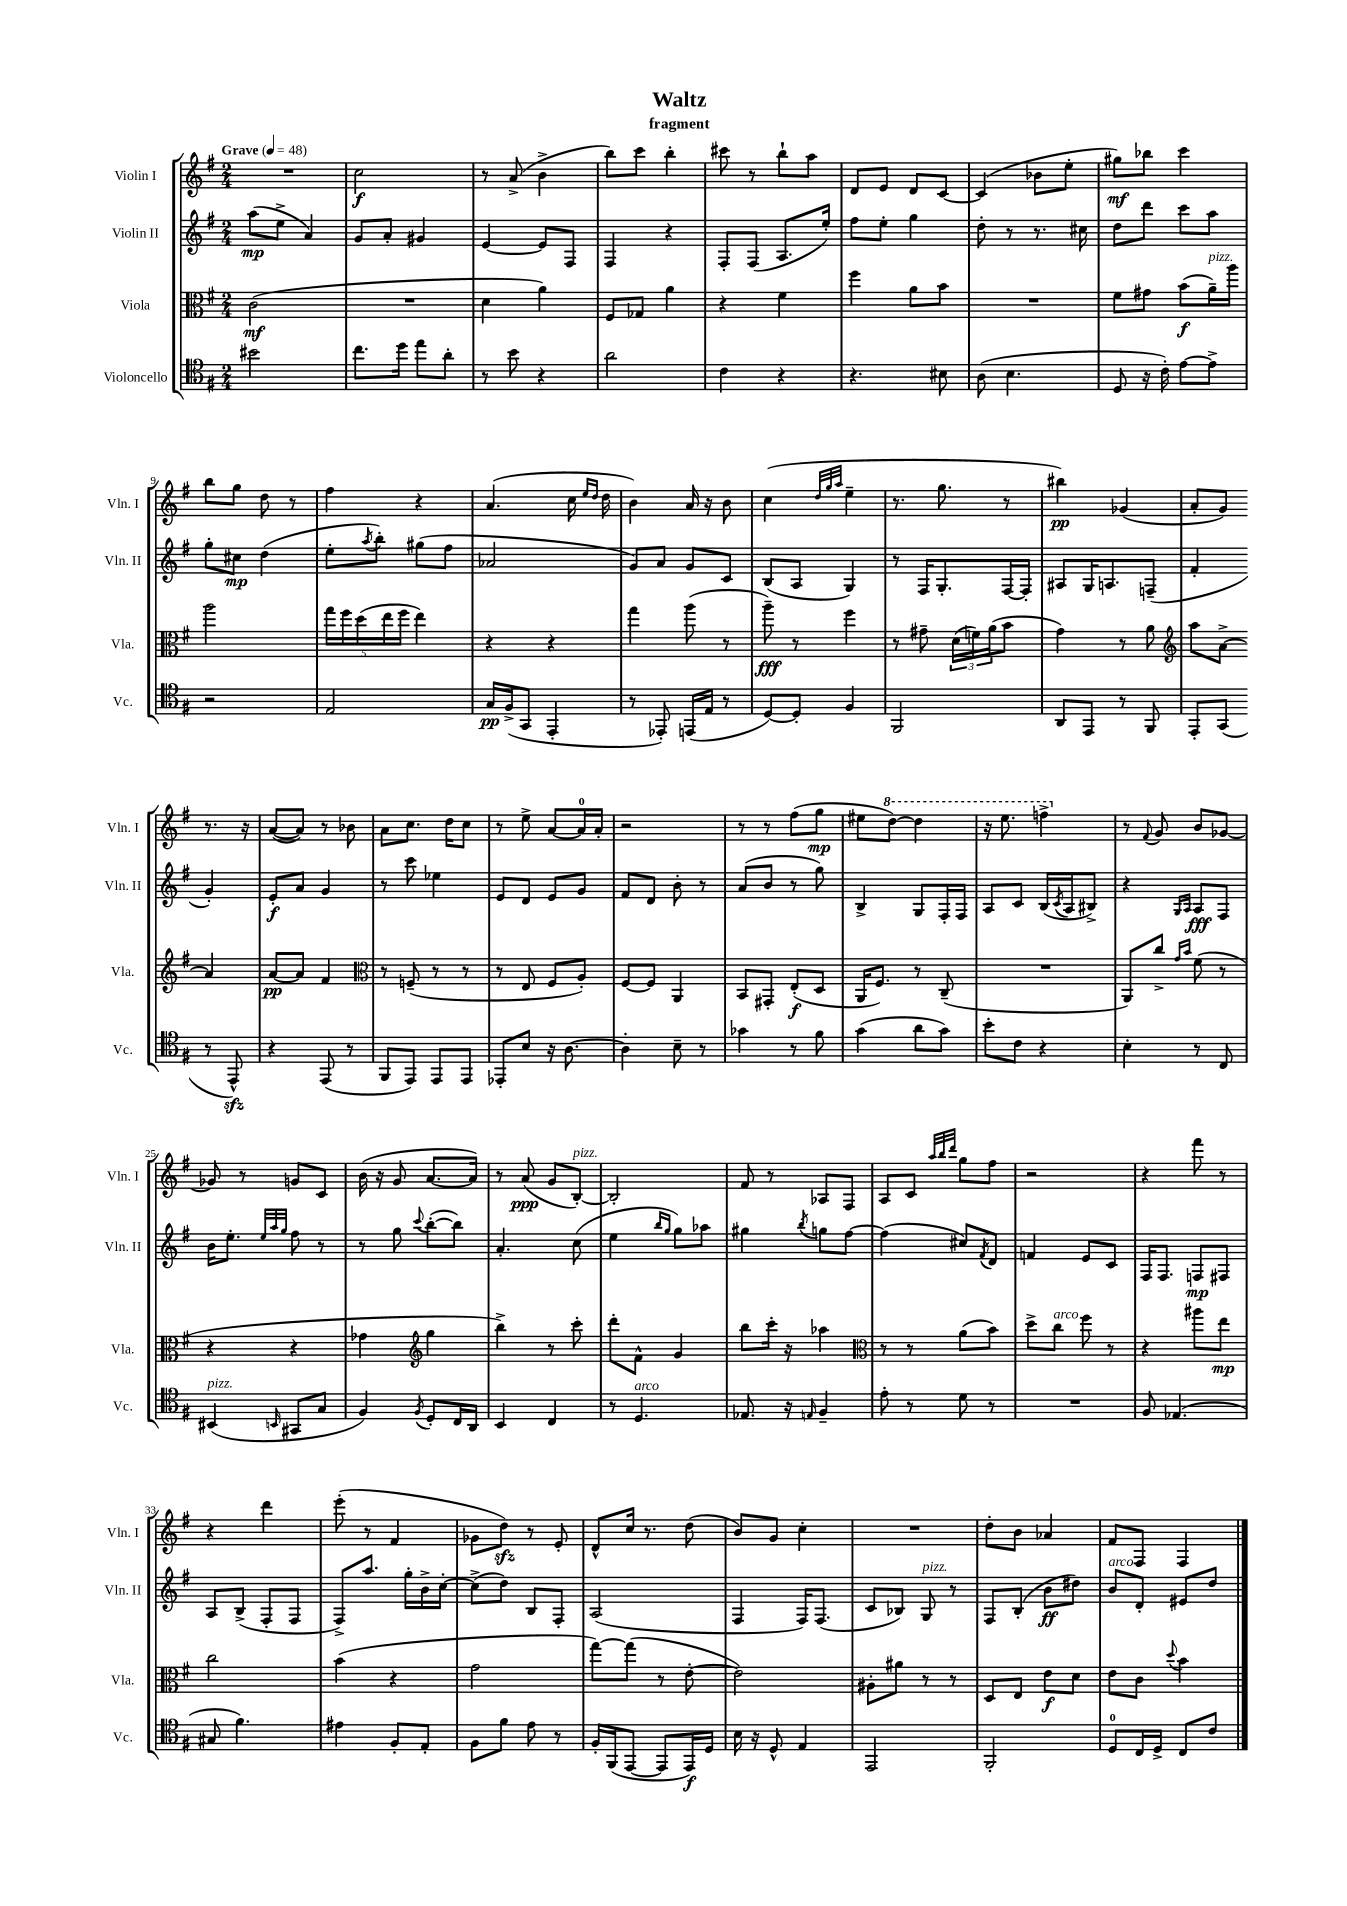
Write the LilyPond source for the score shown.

\header { title = "Waltz" subtitle = "fragment" }
<<
\new StaffGroup <<
\new Staff = "s0" \with { instrumentName = "Violin I" shortInstrumentName = "Vln. I" } {
    \clef treble \key g \major \numericTimeSignature \time 2/4 \tempo "Grave" 4 = 48
    R2 |
    c''2\f |
    r8 a'8->( b'4-> |
    b''8) c'''8 b''4-. |
    cis'''8 r8 b''8-! a''8 |
    d'8 e'8 d'8 c'8~ |
    c'4( bes'8 e''8-. |
    gis''8\mf) bes''8 c'''4 |
    b''8 g''8 d''8 r8 |
    fis''4 r4 |
    a'4.( c''16 \grace { e''16 d''16 } d''16 |
    b'4) a'16 r16 b'8 |
    c''4( \grace { d''32 g''32 a''32 } e''4-- |
    r8. g''8. r8 |
    bis''4\pp) ges'4( |
    a'8-. g'8) r8. r16 |
    a'8~( a'8) r8 bes'8 |
    a'8 c''8. d''16 c''8 |
    r8 e''8-> a'8~ a'16-0 a'16-. |
    r2 |
    r8 r8 fis''8( g''8\mp |
    eis''8 \ottava #1 d'''8~) d'''4 |
    r16 e'''8. f'''4-> \ottava #0 |
    r8 \appoggiatura { fis'8 } g'8 b'8 ges'8~ |
    ges'8 r8 g'8 c'8 |
    b'16( r16 g'8 a'8.~ a'16) |
    r8 a'8\ppp( g'8 b8~-.^\markup { \italic "pizz." }) |
    b2-. |
    fis'8 r8 aes8 fis8 |
    a8 c'8 \grace { a''32 b''32 d'''32 } g''8 fis''8 |
    r2 |
    r4 fis'''8 r8 |
    r4 d'''4 |
    e'''8-.( r8 fis'4 |
    ges'8 d''8\sfz) r8 e'8-. |
    d'8-^ c''16 r8. d''8( |
    b'8) g'8 c''4-. |
    R2 |
    d''8-. b'8 aes'4 |
    fis'8 fis8 fis4 \bar "|." |
}
\new Staff = "s1" \with { instrumentName = "Violin II" shortInstrumentName = "Vln. II" } {
    \clef treble \key g \major \numericTimeSignature \time 2/4
    a''8\mp( e''8-> a'4) |
    g'8 a'8-. gis'4 |
    e'4~ e'8 fis8 |
    fis4 r4 |
    fis8-. fis8( a8. e''16-.) |
    fis''8 e''8-. g''4 |
    d''8-. r8 r8. cis''16 |
    d''8 d'''8 c'''8 a''8 |
    g''8-. cis''8\mp d''4( |
    e''8-. \acciaccatura { a''8 } b''8-.) gis''8( fis''8 |
    aes'2 |
    g'8) a'8 g'8 c'8 |
    b8( a8 g4) |
    r8 fis16 g8.-. fis16~ fis16-. |
    ais8 g16 a8. f8--( |
    fis'4-. g'4-.) |
    e'8-.\f a'8 g'4 |
    r8 c'''8 ees''4 |
    e'8 d'8 e'8 g'8 |
    fis'8 d'8 b'8-. r8 |
    a'8( b'8 r8 g''8) |
    b4-> g8 fis16-. fis16 |
    a8 c'8 b16( \acciaccatura { c'8 } a16 bis8->) |
    r4 \grace { g16 a16 } a8\fff fis8 |
    b'16 e''8.-. \grace { e''32 a''32 g''32 } fis''8 r8 |
    r8 g''8 \appoggiatura { c'''8 } b''8~-.( b''8) |
    a'4.-. c''8( |
    e''4 \grace { b''16 g''16 } g''8) aes''8 |
    gis''4 \acciaccatura { b''8 } g''8 fis''8~ |
    fis''4( cis''8) \acciaccatura { fis'8 } d'8 |
    f'4 e'8 c'8 |
    fis16 fis8. f8\mp fis8 |
    a8 b8->( fis8-. fis8 |
    fis8->) a''8. g''16-. b'16-> c''16~-. |
    c''8->( d''8) b8 fis8-. |
    a2( |
    fis4 fis16) fis8.( |
    c'8 bes8) g8^\markup { \italic "pizz." } r8 |
    fis8 b8-.( b'8\ff dis''8) |
    b'8^\markup { \italic "arco" } d'8-. eis'8 d''8 \bar "|." |
}
\new Staff = "s2" \with { instrumentName = "Viola" shortInstrumentName = "Vla." } {
    \clef alto \key g \major \numericTimeSignature \time 2/4
    c'2\mf( |
    R2 |
    d'4 a'4) |
    fis8 ges8 a'4 |
    r4 fis'4 |
    fis''4 a'8 b'8 |
    R2 |
    fis'8 gis'8 b'8\f( a'16--^\markup { \italic "pizz." }) a''16 |
    a''2 |
    \tuplet 5/4 { g''16 fis''16 d''16( e''16 fis''16 } e''4) |
    r4 r4 |
    g''4 a''8( r8 |
    a''8--\fff) r8 fis''4 |
    r8 gis'8-- \tuplet 3/2 { d'16( f'16) a'16( } b'8 |
    g'4) r8 a'8 |
    \clef treble a''8 a'8~-> a'4 |
    a'8~\pp a'8 fis'4 |
    \clef alto r8 f8--( r8 r8 |
    r8 e8 fis8 a8-.) |
    fis8~ fis8 a,4 |
    b,8 gis,8-. e8-.\f( d8 |
    a,16 fis8.) r8 c8--( |
    R2 |
    a,8) c''8-> \grace { g'16 b'16 } fis'8( r8 |
    r4 r4 |
    ges'4 \clef treble g''4 |
    b''4->) r8 c'''8-. |
    d'''8-. fis'8-^ g'4 |
    b''8 c'''16-. r16 aes''4 |
    \clef alto r8 r8 a'8( b'8) |
    d''8-> c''8^\markup { \italic "arco" } fis''8 r8 |
    r4 ais''8 e''8\mp |
    c''2 |
    b'4( r4 |
    g'2 |
    g''8~) g''8( r8 e'8~-. |
    e'2) |
    ais8-. ais'8 r8 r8 |
    d8 e8 e'8\f d'8 |
    e'8 c'8 \appoggiatura { d''8 } b'4 \bar "|." |
}
\new Staff = "s3" \with { instrumentName = "Violoncello" shortInstrumentName = "Vc." } {
    \clef tenor \key g \major \numericTimeSignature \time 2/4
    bis'2 |
    c''8. d''16 e''8 a'8-. |
    r8 b'8 r4 |
    a'2 |
    c'4 r4 |
    r4. bis8 |
    a8( b4. |
    d8 r16 c'16-.) e'8~ e'8-> |
    r2 |
    e2 |
    g16\pp fis16->( g,8 e,4-. |
    r8 ees,8-.) e,16( e16 r8 |
    d8~) d8-. fis4 |
    fis,2 |
    a,8 e,8 r8 fis,8 |
    e,8-. g,8( r8 e,8-^\sfz) |
    r4 e,8( r8 |
    fis,8 e,8) e,8 e,8 |
    ees,8-. b8 r16 a8.~ |
    a4-. b8-- r8 |
    ges'4 r8 fis'8 |
    g'4( a'8 g'8) |
    b'8-. c'8 r4 |
    b4-. r8 c8 |
    bis,4^\markup { \italic "pizz." }( \grace { b,16 } gis,8 g8 |
    fis4) \acciaccatura { fis8 } d8-. c16 a,16 |
    b,4 c4 |
    r8 d4.^\markup { \italic "arco" } |
    ees8. r16 \grace { e16 } fis4-- |
    e'8-. r8 d'8 r8 |
    R2 |
    fis8 ees4.( |
    gis8 fis'4.) |
    eis'4 fis8-. e8-. |
    fis8 fis'8 e'8 r8 |
    fis16-. fis,16( e,8~ e,8 e,16\f) d16 |
    b16 r16 d8-^ e4 |
    e,2 |
    fis,2-. |
    d8-0 c16 d16-> c8 c'8 \bar "|." |
}
>>
>>
